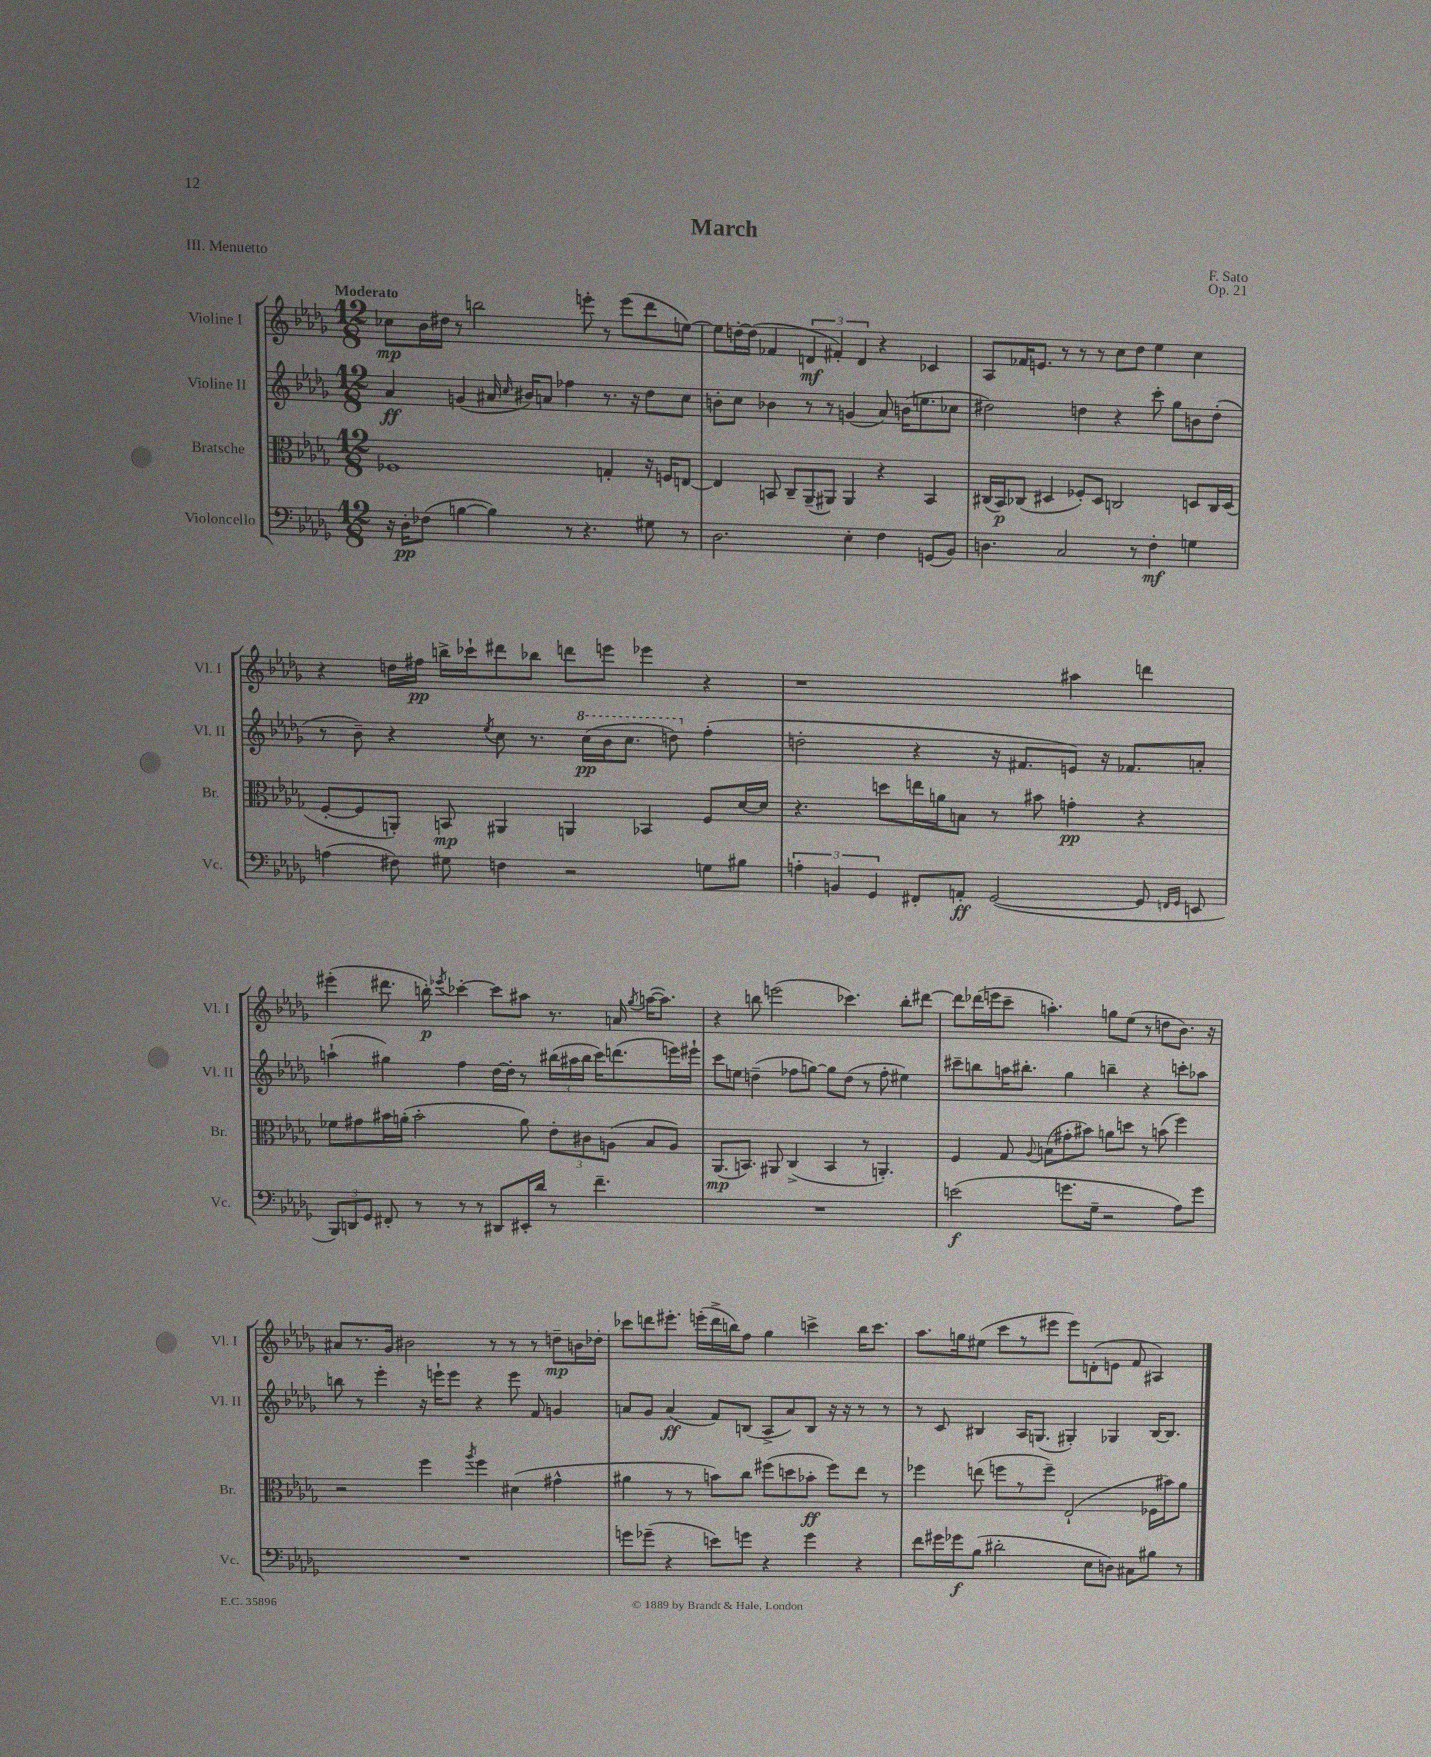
\header { title = "March" composer = "F. Sato" opus = "Op. 21" piece = "III. Menuetto" }
<<
\new StaffGroup <<
\new Staff = "s0" \with { instrumentName = "Violine I" shortInstrumentName = "Vl. I" } {
    \clef treble \key des \major \numericTimeSignature \time 12/8 \tempo "Moderato"
    \autoBeamOff ces''8[\mp bes'16 dis''16] r8 b''2 e'''8-. r8 e'''8[( des'''8 e''8]~) |
    e''8[ d''16~-. d''16]( fes'4 \tuplet 3/2 { d'4\mf fis'4-.) d'4 } r4 ces'4 |
    aes8[ fes'16 e'8.] r8 r8 r8 c''8[ des''8] ees''4 c''4 |
    r4 d''16[ fis''16]\pp b''16[-> ces'''16-! dis'''8 bes''8] d'''8[ e'''8] ees'''4 r4 |
    r1 ais''4 d'''4 |
    eis'''4-.( dis'''8. b''16-.\p) \acciaccatura { ees'''8 } ces'''4~-. ces'''8[ ais''8] r8. a'16 \acciaccatura { ges''8 } a''16[~( a''8.]) |
    r4 b''8 e'''2( ces'''4.) b''8[-. dis'''8]~ |
    dis'''8[ des'''16( e'''16 c'''8]-- a''4.-.) g''8[ ees''8]( r8 d''8[ bes'8.]) r16 |
    ais'8[ r8. ges'16] bis'2 r8 r8 r8 d''8[--\mp b'16 des''16]-. |
    ces'''8[ d'''8 eis'''8.]-. e'''16[-.( d'''16-> b''16) f''8] ges''4 c'''4-> b''16[ c'''8.] |
    aes''8.[ g''16 eis''8]( c'''8[ r8 eis'''8] eis'''8[) d'8-.( e'8] f'8 ais4) \bar "|." |
}
\new Staff = "s1" \with { instrumentName = "Violine II" shortInstrumentName = "Vl. II" } {
    \clef treble \key des \major \numericTimeSignature \time 12/8
    \autoBeamOff aes'4\ff g'4( ais'16 \grace { c''16 } bis'16[) a'8] fes''4 r8. r16 des''8[ c''8] |
    b'8[-. c''8] bes'4 r8 r8 g'4( aes'8) b'16[( e''8. ces''8] |
    dis''2) d''4 r4 c'''8-. ges''8[ b'8 d''8]-.( |
    r8 bes'8--) r4 \acciaccatura { ees''8 } c''8 r8. \ottava #1 c'''16[\pp( bes''16 c'''8.] d'''8) \ottava #0 f''4-.( |
    d''2-. r4 r16 fis'8.[ e'8]) r16 fes'8.[ a'8]-. |
    a''4-!( gis''4) f''4 des''16[~ des''16]-. r8 \tuplet 3/2 { bis''16[( ais''16 bis''16] } c'''16[) d'''8.( e'''16) eis'''16]-! |
    c'''8[ e''8] d''4--( fes''8[ g''8]~) g''8[ d''8]( r8 fes''8-. eis''4) |
    cis'''8[-- b''8 a''16 bis''8.]-. ges''4 b''4-- r4 c'''8[-. aes''8] |
    b''8 r8 ees'''4-. r16 e'''16[-! e'''8] r4 e'''8 f'8 g'4 |
    a'8[ ges'8] a'4\ff( f'8[) b8]( aes8[-> a'8) b8] r16 r16 r8 r8 |
    r8 c'8 bis4 aes16[ g8.]( gis4-.) ges4 bis16[~ bis8.] \bar "|." |
}
\new Staff = "s2" \with { instrumentName = "Bratsche" shortInstrumentName = "Br." } {
    \clef alto \key des \major \numericTimeSignature \time 12/8
    \autoBeamOff fes1 g4-. r16 f16[ e8]~ |
    e4 b,8 c8[-- aes,8--( ais,8]) ais,4 r4 b,4 |
    cis16[( bes,16\p) ces8]( dis4 fes8[-.) dis8] c2 d8[ c16 d16]( |
    f8[~-. f8 a,8]-.) b,8\mp ais,4 a,4 bes,4 f8[ des'16~ des'16] |
    r4. d''8[ e''16 a'16 b8] r8 bis'8 g'4-.\pp r4 |
    fes'8[ gis'8 bis'16 a'16]-.( bis'2-. a'8) \tuplet 3/2 { ees'8[-. cis'8 a8]( } bes8[ a8]) |
    aes,8.[\mp( b,8.]) ais,8 c4->( b,4 r8 a,4.-.) |
    f4 ges8 \appoggiatura { aes8 } b8[( gis'8-. bis'8]) a'8[ d''8] r8 b'8( f''4) |
    r2 f''4 \acciaccatura { aes''8 } f''4 dis'4( gis'4-^ |
    ais'4 r8 r8 b'8[) c''8] fis''8[( d''8 bes'8]-.\ff fis''8[) ees''8] r8 |
    fes''4 e''8( f''8[ r8 f''8]--) ees2-!( fes16[ bis'16) aes'8] \bar "|." |
}
\new Staff = "s3" \with { instrumentName = "Violoncello" shortInstrumentName = "Vc." } {
    \clef bass \key des \major \numericTimeSignature \time 12/8
    \autoBeamOff r16 des16[-.\pp fes8]( b4~ b4) r8 r4. gis8 r8 |
    des2. ees4-. f4 g,8[( bes,8]) |
    d4. c2 r8 f4-.\mf g4 |
    a4( fis8) gis8 f4 r2 g8[ bis8] |
    \tuplet 3/2 { a4-. b,4 ges,4 } fis,8[-. a,8]-.\ff ges,2~( ges,8 \grace { f,16[ ges,16] } e,8 |
    \tuplet 3/2 { bes,,8[) d,8 ges,8] } fis,8-. r8 r8 r8 dis,8[ eis,16-. des'16] r8 f'4.-- |
    R1. |
    e'2\f( g'8.[ ges16]-- r2 aes8[) g'8] |
    R1. |
    g'8[ ges'8]--( r4 e'8[) g'8] r4 g'4 r4 |
    f'8[ gis'16 ges'16\f bes8]( dis'2-. ees8[ d8]) cis8[ bis8] r8 \bar "|." |
}
>>
>>
\layout { \context { \Score \remove "Bar_number_engraver" } }
